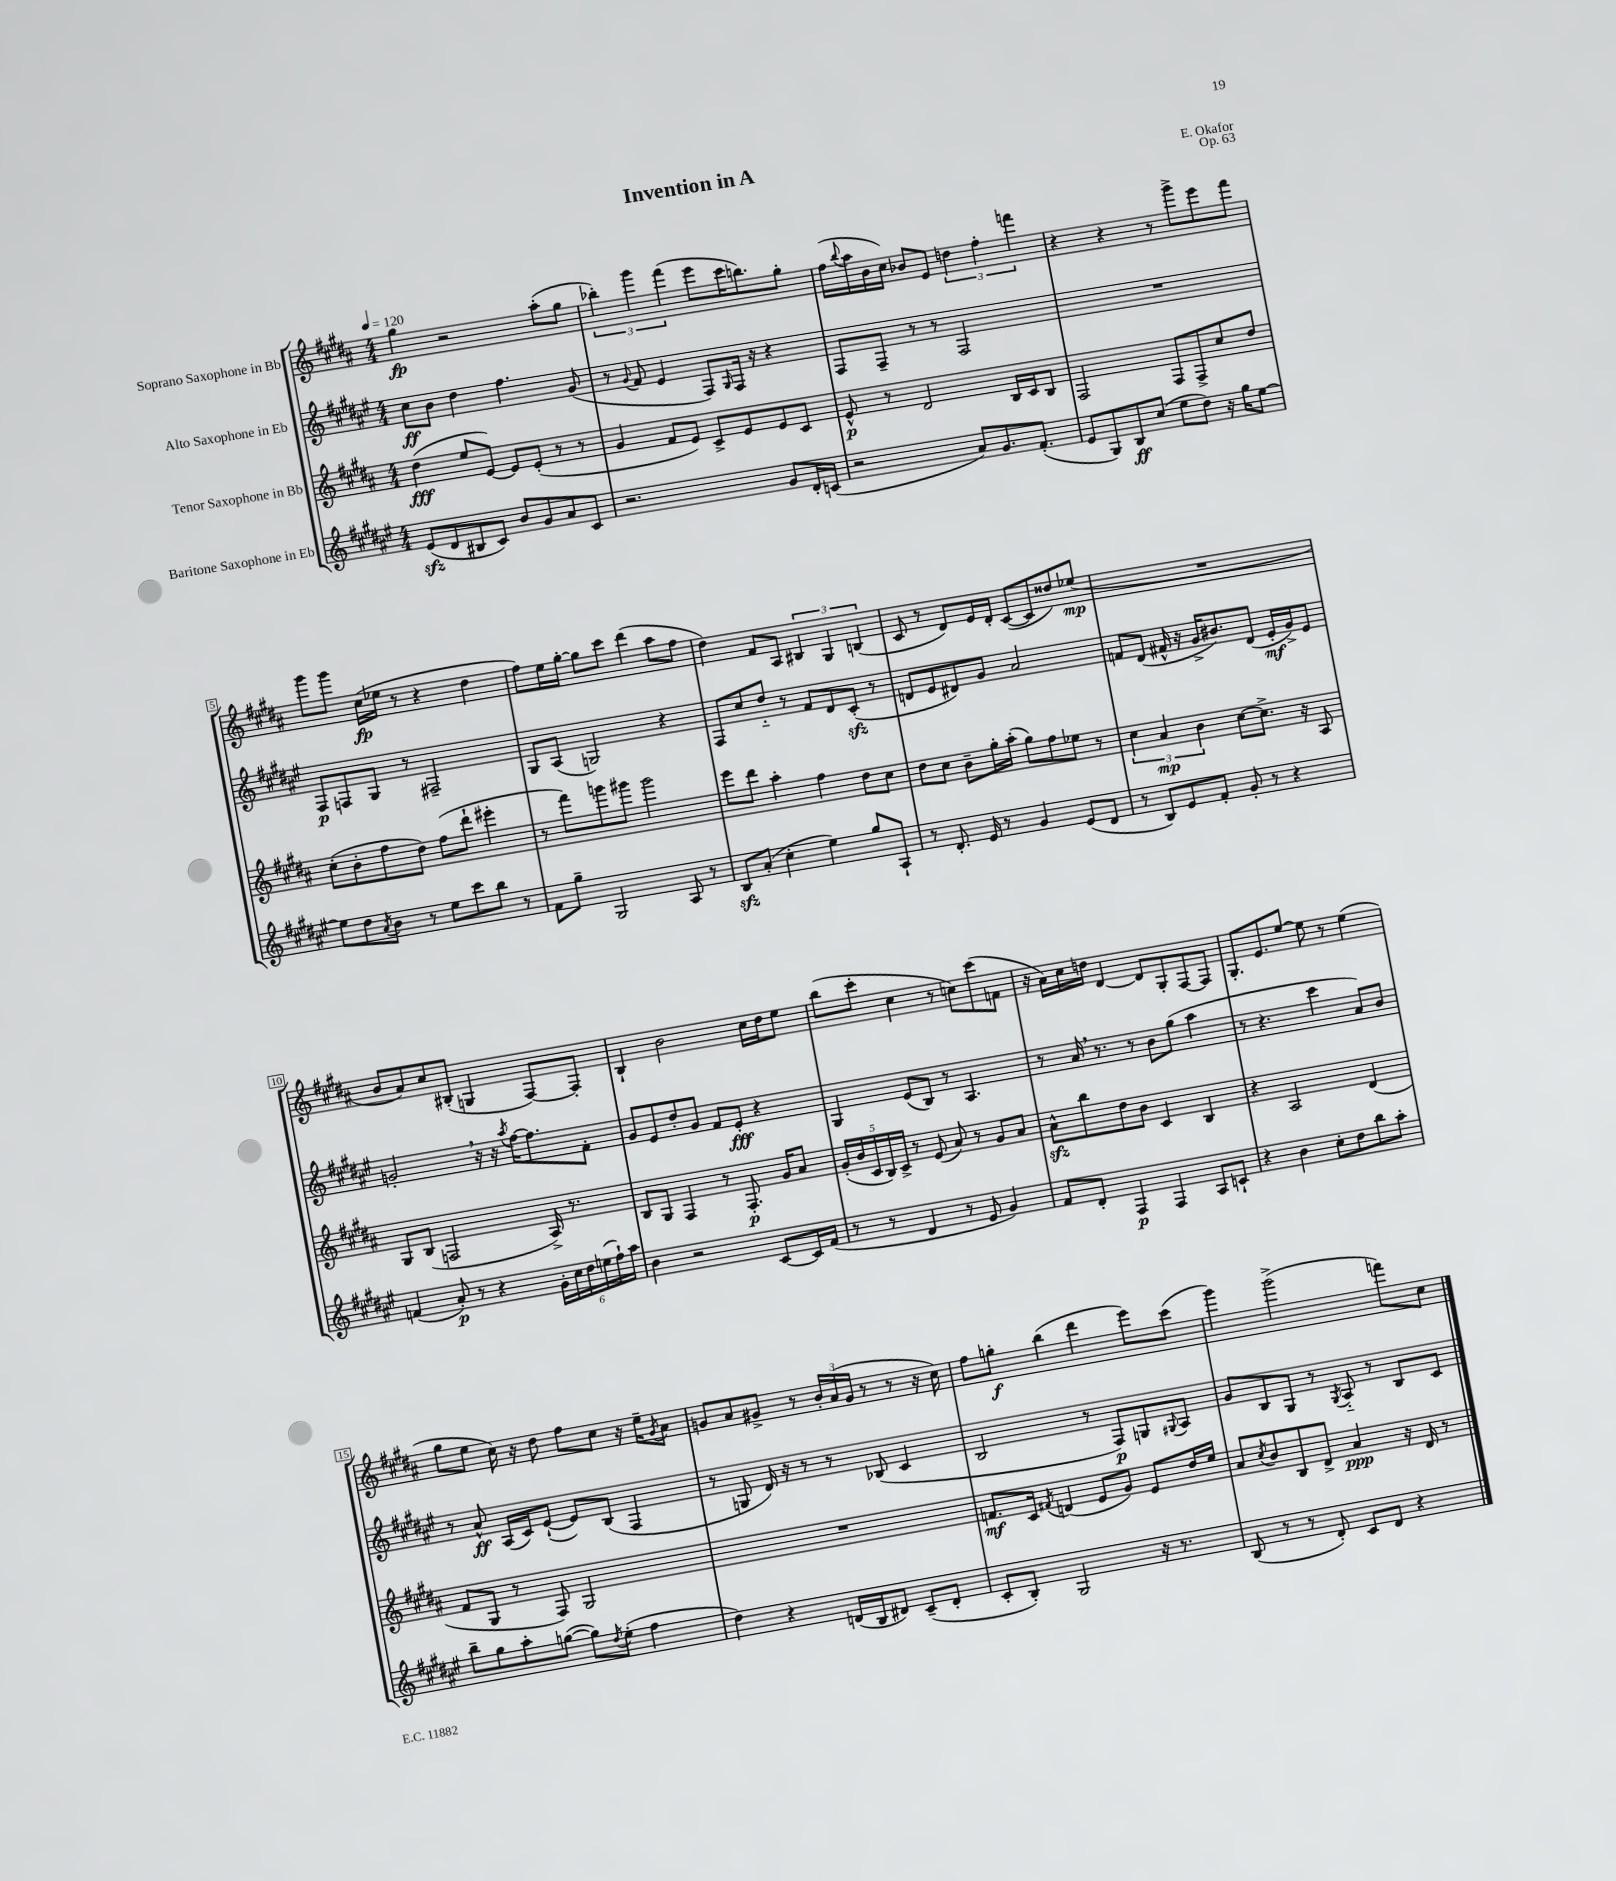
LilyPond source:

\header { title = "Invention in A" composer = "E. Okafor" opus = "Op. 63" }
<<
\new StaffGroup <<
\new Staff = "s0" \with { instrumentName = "Soprano Saxophone in Bb" } {
    \clef treble \key b \major \numericTimeSignature \time 4/4 \tempo 4 = 120
    gis''4\fp r2 ais''8-.( gis''8 |
    \tuplet 3/2 { bes''4-.) gis'''4 fis'''4( } e'''8 cis'''16 b''8.) gis''8-. |
    fis''16( \appoggiatura { b''8 } ais''16 b'16 cis''16) bes'8 e'8 \tuplet 3/2 { d''4 fis''4-. f'''4 } |
    r4 r4 r8 gis'''8-> e'''8 fis'''8 |
    gis'''8 gis'''8 cis''16\fp( ees''16 r8 r4 dis''4 |
    fis''8) e''16 gis''16~-. gis''8 cis'''8 dis'''4( ais''8 fis''8 |
    dis''4) fis'8 ais8 \tuplet 3/2 { bis4 gis4 b4( } |
    cis'8 r8 dis'8) e'16 dis'16-. cis'8~( cis'8 disis''8) ees''8\mp( |
    R1 |
    b'8 ais'8) cis''8 bis8-.( g4 fis8~) fis8-. |
    b4-! b'2 cis''16 dis''16 e''8 |
    b''8( cis'''8-. cis''4 r8 c''8) cis'''8( f'8 |
    r16 ais'16) cis''16 d''16 dis'4~ dis'8 gis8-. fis8~ fis8 |
    gis8.-. e'8. e''8~ e''8 r8 e''4( |
    gis''8 e''8 cis''16) r16 dis''8 fis''8 cis''8 r16 e''16-- \acciaccatura { gis'8 } ais'8 |
    g'8 ais'8 gis'8-> r8 \tuplet 3/2 { b'16-. ais'16( gis'16 } r8 r8 r16 cis''16) |
    fis''8 g''8-.\f b''4( dis'''4 e'''8) cis'''8( |
    gis'''4) gis'''2->( f'''8) cis''8 \bar "|." |
}
\new Staff = "s1" \with { instrumentName = "Alto Saxophone in Eb" } {
    \clef treble \key fis \major \numericTimeSignature \time 4/4
    cis''8\ff b'8 dis''4 fis''4. gis'8( |
    r8 \appoggiatura { gis'8 } fis'8 eis'4 fis8) \grace { gis16 } fis16 r16 r4 |
    fis8 fis8-- r8 r8 fis2 |
    R1 |
    fis8\p f8 gis8 r8 fis2-- |
    gis8 ais8( g2) r4 |
    fis8 cis''8 dis''8-_ r8 fis'8 dis'8 cis'8-.\sfz( r8 |
    d'8 eis'8 dis'8) gis'8 ais'2 |
    f'8 dis'8( fis'16-^ r16 gis'16-> bis'8.) dis'8( eis'16-.\mf gis'16->) eis'8 |
    g'2-. \breathe r16 r16 \acciaccatura { ais''8 } fis''16~ fis''8. fis'8-. |
    gis'8 eis'8 dis''8-. gis'8 fis'8 eis'8-.\fff r4 |
    gis4 eis'8( b8) r8 ais4. |
    r8 ais'16 \breathe r8. r8 b'8 gis''8( ais''4 |
    r8 r4. cis'''4 ais'8) b'8 |
    r8 ais'8-^\ff ais16( cis'16) eis'8~-!( eis'8) b8( fis4 |
    r8 g8 dis'16) r16 r8 r8 bes8( cis'4 |
    b2 r8 fis8\p) g8 \appoggiatura { gis8 } ais8 |
    gis'8 b8 gis8 r8 \acciaccatura { gis8 } ais8-_ r8 b8 cis'8 \bar "|." |
}
\new Staff = "s2" \with { instrumentName = "Tenor Saxophone in Bb" } {
    \clef treble \key b \major \numericTimeSignature \time 4/4
    dis''4\fff( e''8 e'8~) e'8 e'8-.( r8 r8 |
    gis'4 fis'8 e'8) cis'8-> e'8 e'8 cis'8 |
    e'8-^\p r8 dis'2 b16 cis'16 b8 |
    fis2 fis8 fis8-> cis''8 dis''8 |
    cis''8-.( b'8-. fis''8 dis''8) fis''8( dis'''8-! eis'''4-. |
    r8 fis'''8) g'''8 gis'''8 gis'''2 |
    e'''8 dis'''8 ais''4-. fis''4 dis''8 cis''8 |
    dis''8 cis''8 b'8-- gis''16-. ais''16-.( gis''8) fis''8 ees''8 r8 |
    \tuplet 3/2 { cis''4 ais'4\mp b'4 } cis''8~ cis''8.-> r16 ais8 |
    gis8 b8( f2 ais16->) r8. |
    b8 gis8 fis4 r8 fis8.-.\p gis'16 ais'8 |
    \tuplet 5/4 { gis'16-.( b'16 cis'16 b16) cis'16-> } r8 e'8( ais'8) r8 gis'8 ais'8 |
    ais'8-^\sfz b''8 dis''8 b'8 cis'4 b4 |
    r4 ais2 dis'4( |
    fis'8 gis8 r8 fis8) gis2 |
    R1 |
    f'8.\mf cis'16 \acciaccatura { fis'8 } d'4( e'8 gis'8) e'8 dis''16 e''16 |
    ais'8 \acciaccatura { cis''8 } b'8 b8 dis'8-> ais'4\ppp r16 dis'16 r8 \bar "|." |
}
\new Staff = "s3" \with { instrumentName = "Baritone Saxophone in Eb" } {
    \clef treble \key fis \major \numericTimeSignature \time 4/4
    eis'8\sfz( dis'8 bis8 cis'8) b'8 gis'8 ais'8 cis'8 |
    r2. gis'8 dis'16-. c'16( |
    r2 ais'8) gis'8. fis'8.-.( |
    eis'8 gis8) b8\ff cis''8( eis''8 dis''8) r16 gis''16 eis''8~ |
    eis''8 dis''8 \acciaccatura { ais'8 } b'8 r8 eis''8 cis'''8 b''8 r8 |
    fis'8 gis''8-- gis2 ais8 r8 |
    b8\sfz ais'8-.( cis''4-. eis''4) gis''8 ais8-! |
    r8 dis'8.-. eis'16 r8 gis'4 eis'8( dis'8 |
    r8 b8) eis'8 fis'8-. gis'8-. r8 r4 |
    f'4( ais'8-.\p) r8 r4 \tuplet 6/4 { gis'16-. cis''16 dis''16 e''16( fis''16-!) ais''16 } |
    b'4 r2 cis'8~ cis'16 fis'16( |
    r8 r8 dis'4 r8 eis'8 gis'4) |
    fis'8 dis'8-. fis4\p fis4 ais8 c'8-! |
    r4 b'4 cis''8-. dis''8 b''8 ais''8-. |
    b''8-- gis''8 ais''8-. g''8~( g''8) \acciaccatura { dis''8 } eis''8-.( fis''4 |
    dis''4) r4 d'16( b16 dis'8) cis'8--( dis'8-. |
    cis'8-. b8-.) gis2 r16 r8. |
    b8( r8 r8 dis'8-.) cis'8 dis'8 r4 \bar "|." |
}
>>
>>
\layout { \context { \Score \override BarNumber.stencil = #(make-stencil-boxer 0.1 0.3 ly:text-interface::print) } }
